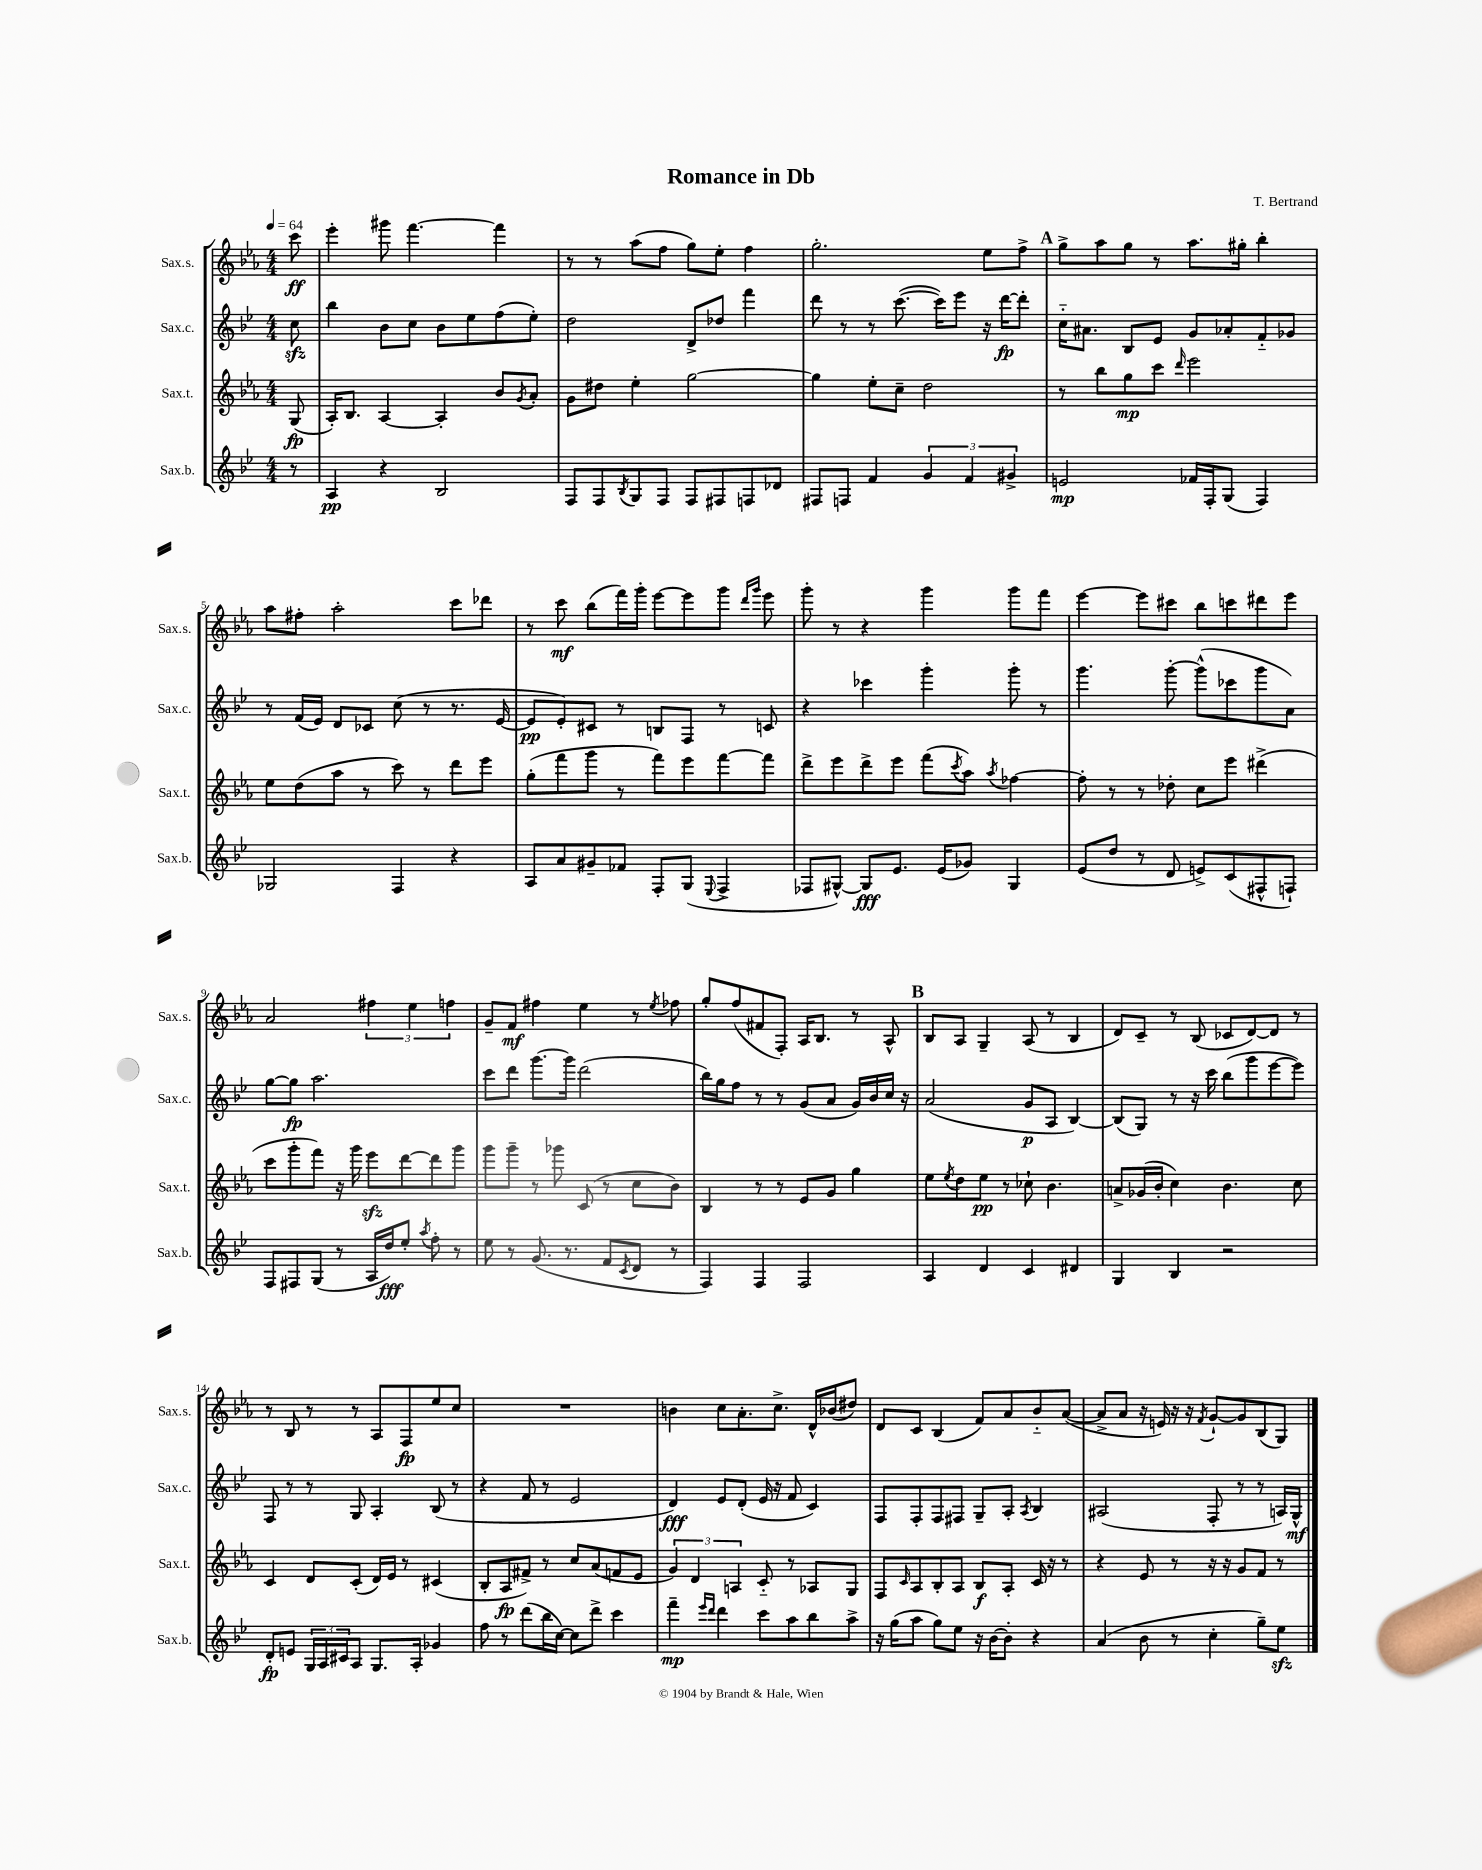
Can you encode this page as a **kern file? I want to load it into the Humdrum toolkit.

**kern	**kern	**kern	**kern
*staff4	*staff3	*staff2	*staff1
*clefG2	*clefG2	*clefG2	*clefG2
*k[b-e-]	*k[b-e-a-]	*k[b-e-]	*k[b-e-a-]
*M4/4	*M4/4	*M4/4	*M4/4
*MM64	*MM64	*MM64	*MM64
8r	(8G	8cc	8ccc
=	=	=	=
4A	16A-')	4bb-	4eee-'
.	8.B-	.	.
4r	[4A-	8b-	8ggg#
.	.	8cc	[4.fff
2B-	4A-']	8b-	.
.	.	8ee-	.
.	8b-	(8ff	4fff]
.	8qg	.	.
.	8a-'	8ee-')	.
=	=	=	=
8F	8g	2dd	8r
8F	8dd#	.	8r
8qB-	.	.	.
8G	4ee-'	.	(8aa-
8F	.	.	8ff
8F	[2gg	8d^	8gg)
8F#	.	8dd-	8ee-'
8F	.	4fff	4ff
8d-	.	.	.
=	=	=	=
8F#	4gg]	8ddd	2.gg'
8F	.	8r	.
4f	8ee-'	8r	.
.	8cc~	([8.ccc	.
6g	2dd	.	.
.	.	16ccc])	.
.	.	8eee-	.
6f	.	.	.
.	.	16r	8ee-
.	.	[16ddd	.
6g#^	.	.	.
.	.	8ddd']	8ff^
=	=	=	=
2e	8r	16cc'~	8gg^
.	.	8.a#	.
.	8bb-	.	8aa-
.	8gg	8B-	8gg
.	8ccc	8e-	8r
.	16qqddd	.	.
16f-	2eee-	8g	8.aa-
16F'	.	.	.
(8G	.	8a-'	.
.	.	.	16gg#'
4F)	.	8f'~	4bb-'
.	.	8g-	.
=	=	=	=
2G-	8ee-	8r	8aa-
.	(8dd	(16f	8ff#'
.	.	16e-)	.
.	8aa-	8d	2aa-'
.	8r	8c-	.
4F	8ccc)	(8cc	.
.	8r	8r	.
4r	8ddd	8.r	8ccc
.	8eee-	.	8ddd-
.	.	[16e-	.
=	=	=	=
8A	(8gg'	8e-]	8r
8a	8fff	8e-')	8ccc
8g#~	8ggg	8c#	(8bb-
8f-	8r	8r	16fff)
.	.	.	16ggg'
8F'	8fff)	8B	[8eee-
(8G	8eee-	8F	8eee-]
8qqE-	.	.	.
4F^	[8fff	8r	8ggg
.	.	.	16qqddd
.	.	.	16qqggg
.	8fff]	8c	8eee-
=	=	=	=
8F-	8ddd^	4r	8ggg'
[8G#^^)	8eee-	.	8r
8G#]	8ddd^	4ccc-	4r
8.e-	8eee-	.	.
.	(8fff	4ggg'	4ggg
(16e-	.	.	.
.	8qccc	.	.
8g-)	8aa-)	.	.
.	8qaa-	.	.
4G#	[4ff-	8ggg'	8ggg
.	.	8r	8fff
=	=	=	=
(8e-	8ff-']	4.ggg	[4eee-
8dd	8r	.	.
8r	8r	.	8eee-]
8d	8dd-'	[8ggg'	8ccc#
8e^)	8cc	(8ggg^^]	8bb-
(8c	8eee-	8ccc-	8ccc
8F#^^	(4ddd#^	8ggg	8ddd#
8F`)	.	8a)	8eee-
=	=	=	=
8F	8ccc	[8gg	2a-
8F#	8ggg'	8gg]	.
(8G	8fff)	2.aa	.
8r	16r	.	.
.	16ggg	.	.
16A	8eee-	.	6ff#
16dd)	.	.	.
8ee-'	[8ddd	.	.
.	.	.	6ee-
8qaa	.	.	.
8ff'	8ddd]	.	.
.	.	.	6ff
8r	8ggg	.	.
=	=	=	=
8ee-	8ggg	8ccc	8g~
8r	8ggg~	8ddd	8f
(8.g	8r	[8.ggg	4ff#
.	8ggg-	.	.
8.r	.	16ggg]	.
.	(8c	(2ddd	4ee-
8f	8r	.	.
8qc	.	.	.
8d	8cc	.	8r
.	.	.	8qee-
8r	8b-)	.	8ff-
=	=	=	=
4F)	4B-	16bb-)	8gg'
.	.	16gg	.
.	.	8ff	(8ff
4F	8r	8r	8f#
.	8r	8r	8F')
2F	8e-	(8g	16A-
.	.	.	8.B-
.	8g	8a	.
.	4gg	16g)	8r
.	.	16b-	.
.	.	16cc	8A-^^
.	.	16r	.
=	=	=	=
4A	8ee-	(2a	8B-
.	8qee-	.	.
.	8dd	.	8A-
4d	8ee-	.	4G~
.	8r	.	.
4c	8cc-`	8g	(8A-
.	4.b-	8A	8r
4d#	.	[4B-)	4B-
=	=	=	=
4G	8a^	(8B-]	8d)
.	(16g-	8G)	8c~
.	16b-'	.	.
4B-	4cc)	8r	8r
.	.	16r	(8B-
.	.	16ccc	.
2r	4.b-	(8bb-	8c-
.	.	8ggg	[8d)
.	.	[8eee-	8d]
.	8cc	8eee-])	8r
=	=	=	=
8d'	4c	8F	8r
8e	.	8r	8B-
24G	8d	8r	8r
24A	.	.	.
24c#	.	.	.
8A	(8c'	8G	8r
8.G	16d)	4A'	8A-
.	16e-	.	.
.	8r	.	8F
16A'	.	.	.
4g-	(4c#	(8B-	8ee-
.	.	8r	8cc
=	=	=	=
8ff	8B-'	4r	1r
8r	8A-	.	.
(8ddd	8f#^)	8f	.
16bb-	8r	8r	.
[16cc)	.	.	.
8cc]	8cc	2e-	.
8ddd^	(8a-	.	.
4ccc	8f	.	.
.	8e-	.	.
=	=	=	=
4fff~	6g)	4d)	4b
.	6d	.	.
16qqeee-	.	.	.
16qqddd	.	.	.
4ddd	.	8e-	8cc
.	6A	.	.
.	.	(8d'	8.a-'
8ccc	8c'~	16e-	.
.	.	16r	8.cc^
8aa	8r	8f	.
8bb-	8A-	4c)	16d^^
.	.	.	(16b-
8aa^	8G	.	8dd#)
=	=	=	=
16r	8F	8F	8d
(16gg	.	.	.
.	16qqc	.	.
8aa	8A-	8F'	8c
8gg)	8B-'	8F	(4B-
8ee-	8A-	8F#	.
16r	8B-	8G~	8f)
[16b-	.	.	.
8b-']	8A-'	8A'	8a-
.	.	8qA	.
4r	16c	4B-	8b-'~
.	16r	.	.
.	8r	.	([8a-
=	=	=	=
(4a	4r	(2A#	8a-^]
.	.	.	8a-
8b-	8e-	.	16r
.	.	.	16e)
8r	8r	.	16r
.	.	.	16r
.	.	.	8qf
4cc'	16r	8F'	[8g`
.	16r	.	.
.	8g	8r	8g]
8gg~)	8f	8r	(8B-
8ee-	8r	16A)	8G)
.	.	16G^^	.
==	==	==	==
*-	*-	*-	*-
